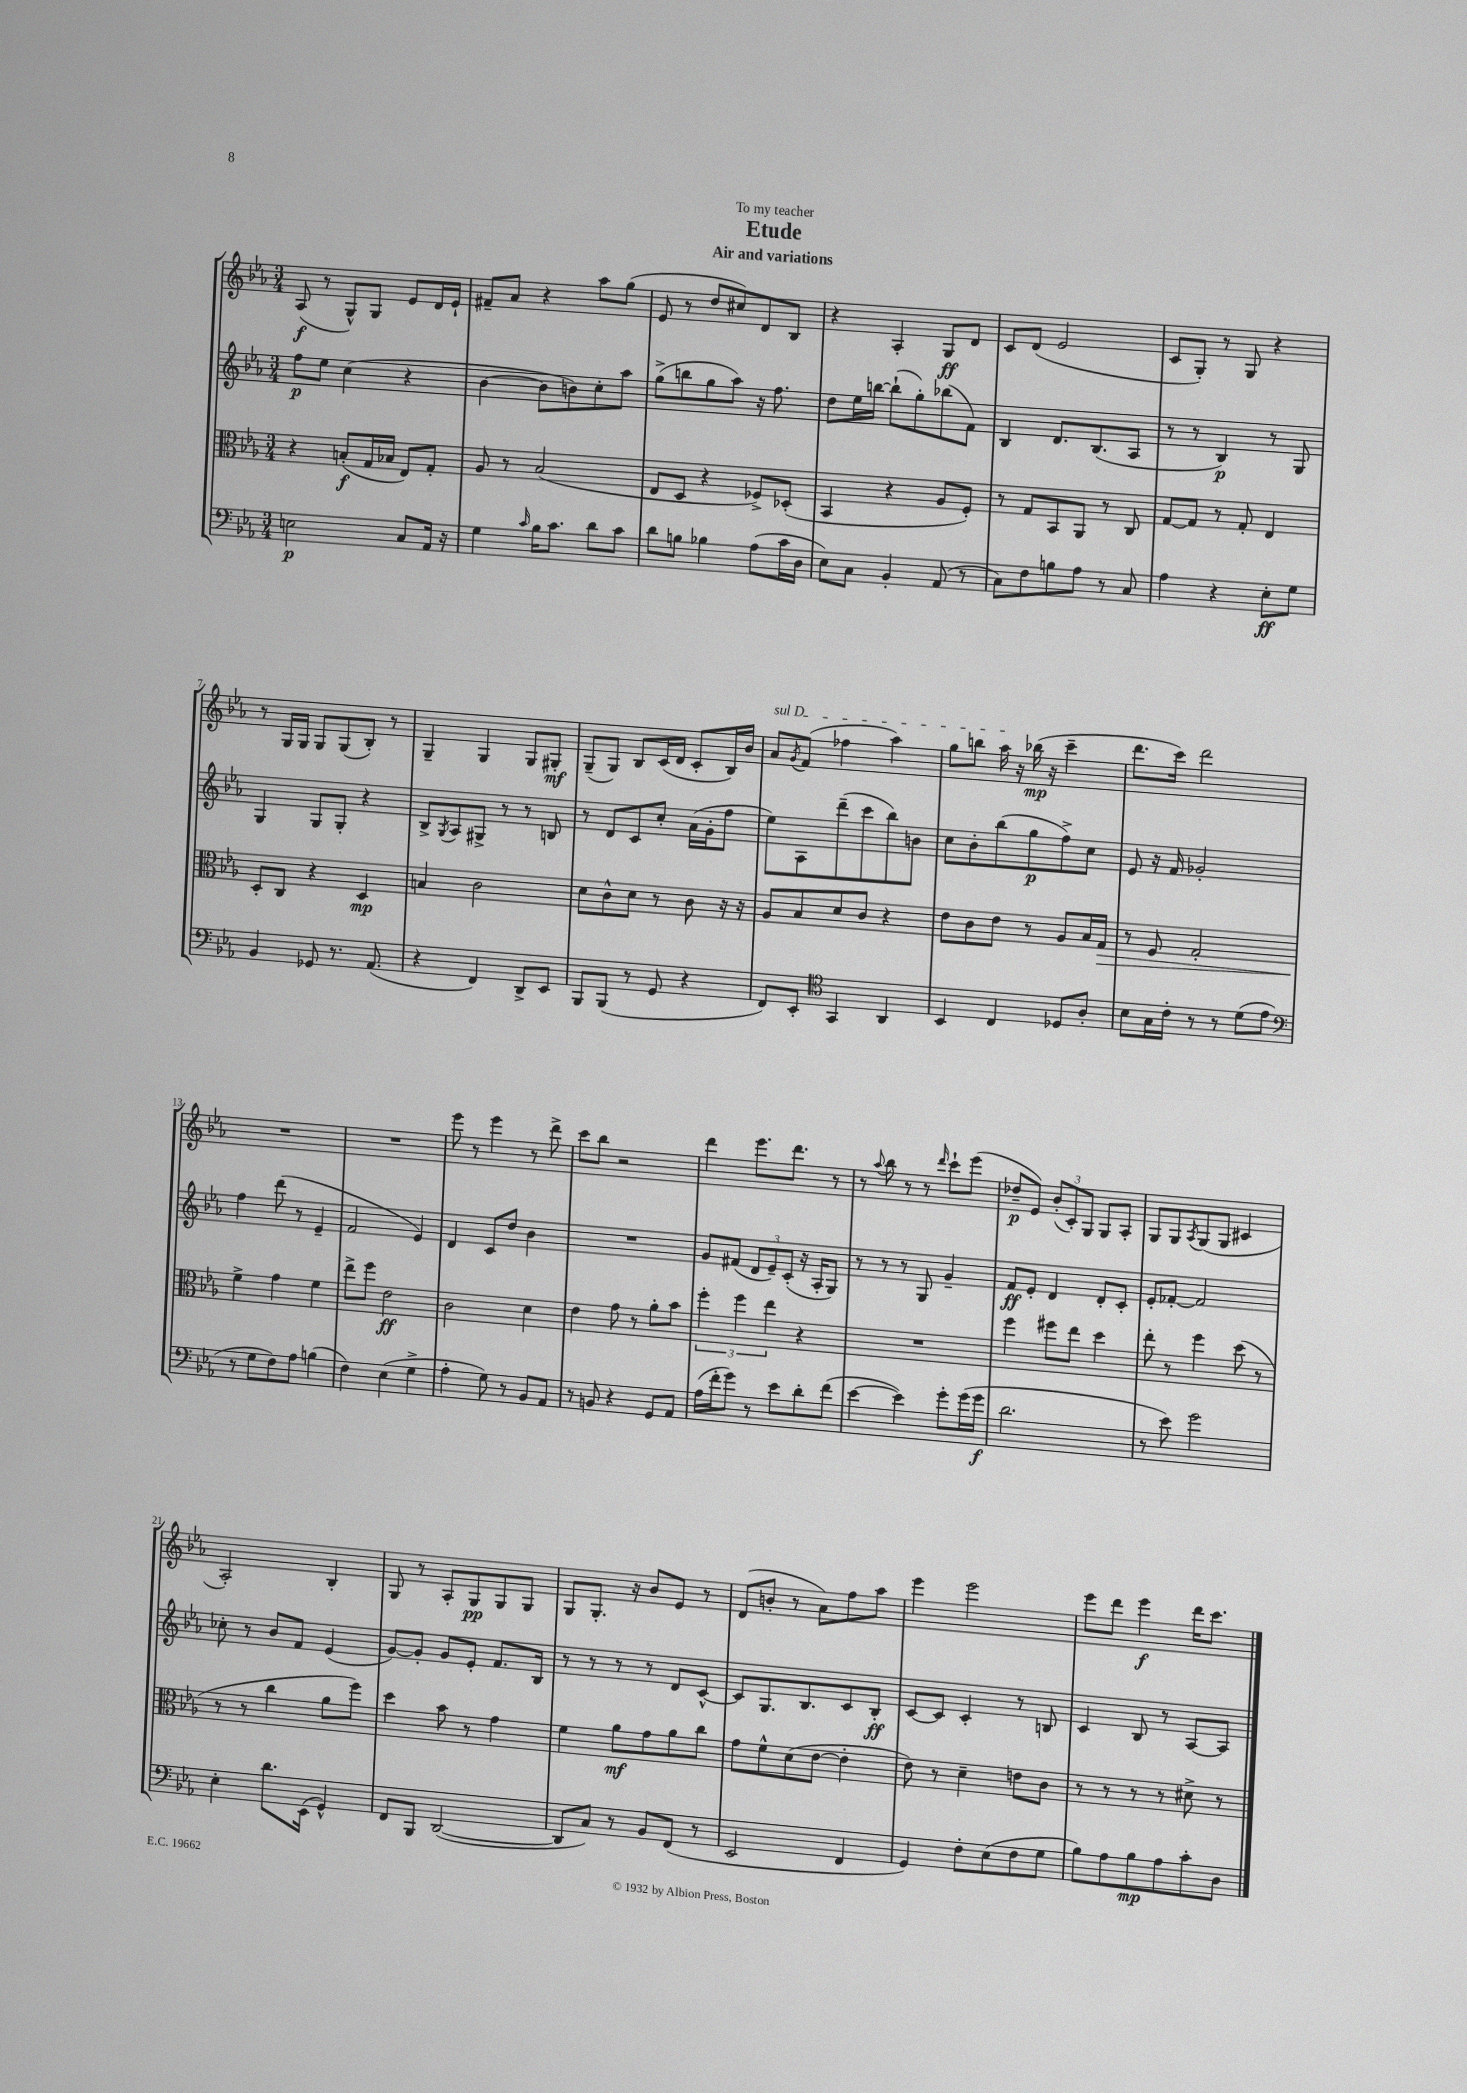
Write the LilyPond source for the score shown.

\header { title = "Etude" subtitle = "Air and variations" dedication = "To my teacher" }
<<
\new StaffGroup <<
\new Staff = "s0" {
    \clef treble \key ees \major \numericTimeSignature \time 3/4
    aes8\f( r8 g8-^) g8 ees'8 d'16 ees'16-! |
    fis'8-- aes'8 r4 aes''8 g''8( |
    ees'8 r8 d''8 cis''8) d'8 bes8 |
    r4 aes4-. g8\ff d'8 |
    c'8 d'8( ees'2 |
    c'8 g8-.) r8 g8 r4 |
    r8 g16 g16 g8 g8( bes8-.) r8 |
    g4-- g4 g8 gis8-.\mf |
    g8--( g8) bes8 c'16( d'16 c'8-. bes16) bes'16 |
    \once \override TextSpanner.bound-details.left.text = \markup { \italic "sul D" } aes'8\startTextSpan \acciaccatura { g'8 } f'8( fes''4 aes''4) |
    g''8 b''8 aes''16\stopTextSpan r16 bes''16\mp( r16 c'''4-- |
    d'''8. c'''16) d'''2 |
    R2. |
    R2. |
    ees'''8 r8 ees'''4 r8 d'''8-> |
    c'''8 bes''8 r2 |
    d'''4 ees'''8. d'''8. r8 |
    r8 \appoggiatura { aes''8 } bes''8 r8 r8 \grace { d'''16 } c'''8-! ees'''8( |
    des''8--\p ees'8) \tuplet 3/2 { bes'8-.( c'8-.) g8 } g8 aes8-. |
    g8 g8 \acciaccatura { aes8 } g8( g8 cis'4 |
    aes2-.) bes4-. |
    g8 r8 aes8-. g8\pp g8 g8 |
    g8 g8.-. r16 bes'8 ees'8 r8 |
    d'8( b'8-. r8 aes'8) f''8 aes''8 |
    ees'''4 ees'''2 |
    ees'''8 d'''8 ees'''4\f d'''16 c'''8. \bar "|." |
}
\new Staff = "s1" {
    \clef treble \key ees \major \numericTimeSignature \time 3/4
    f''8\p ees''8 c''4( r4 |
    bes'4~ bes'8 b'8) c''8-. aes''8 |
    g''8->( b''8 g''8 aes''8) r16 f''8. |
    d''8 ees''16 b''16~ b''8-!( g''8-.) bes''8( f'8) |
    bes4 d'8. bes8.( aes8 |
    r8 r8 bes4\p) r8 g8 |
    g4 g8 g8-. r4 |
    bes8-> \acciaccatura { g8 } aes8 gis8-> r8 r8 b8 |
    r8 d'8 c'8 c''8-. aes'16( g'16-. f''8 |
    ees''8) aes8 d'''8--( c'''8 bes''8) b'8 |
    c''8 bes'8-. bes''8( g''8\p f''8->) c''8 |
    ees'8 r16 f'16 ges'2-. |
    f''4 d'''8( r8 ees'4-- |
    f'2 ees'4) |
    d'4 c'8 d''8 bes'4 |
    R2. |
    g'8 fis'8( \tuplet 3/2 { d'8 ees'8--) c'8-.( } r16 aes16-. g8) |
    r8 r8 r8 g8 g'4-- |
    f'8\ff ees'8-. d'4 d'8-. c'8-. |
    ees'8-. fes'8~-. fes'2 |
    ces''8-. r8 bes'8 f'8 ees'4( |
    g'8~) g'8-. g'8 ees'8-. f'8. bes16 |
    r8 r8 r8 r8 d'8 c'8~-^ |
    c'8 g8. bes8. c'8 bes8-.\ff |
    c'8~ c'8 c'4-. r8 b8 |
    c'4 bes8 r8 aes8~ aes8 \bar "|." |
}
\new Staff = "s2" {
    \clef alto \key ees \major \numericTimeSignature \time 3/4
    r4 b8-.\f( g16 bes16 ees8) g8-. |
    aes8 r8 bes2( |
    ees8 d8 r4 fes8->) des8-.( |
    bes,4 r4 aes8 f8-.) |
    r8 g8 bes,8 aes,8 r8 c8 |
    g8~ g8 r8 g8-. ees4 |
    d8-. c8 r4 d4\mp |
    b4 c'2 |
    d'8 c'8-^ d'8 r8 c'8 r16 r16 |
    aes8 bes8 d'8 c'8 r4 |
    ees'8 c'8 ees'8 r8 aes8 bes16 g16\> |
    r8 f8 g2-. |
    f'4->\! g'4 f'4 |
    ees''8-> f''8 ees'2\ff |
    c'2 d'4 |
    ees'4 g'8 r8 aes'8-. bes'8 |
    \tuplet 3/2 { f''4-. f''4 ees''4 } r4 |
    R2. |
    f''4 fis''8 ees''8 d''4 |
    ees''8-. r8 f''4 d''8( r8 |
    r8 r8 c''4 aes'8 f''8) |
    d''4 bes'8 r8 g'4 |
    f'4 aes'8\mf g'8 aes'8 c''8 |
    g'8 f'8-^ d'8( ees'8~ ees'4-. |
    ees'8) r8 d'4-- e'8 c'8 |
    r8 r8 r8 r8 dis'8-> r8 \bar "|." |
}
\new Staff = "s3" {
    \clef bass \key ees \major \numericTimeSignature \time 3/4
    e2\p c8 aes,16 r16 |
    g4 \grace { c'16 } bes16 c'8. d'8 c'8 |
    d'8 b8 bes4 aes8( c'16 d16 |
    ees8) c8 bes,4-. aes,8( r8 |
    c8) f8 b8 aes8 r8 c8 |
    aes4 r4 ees8-.\ff g8 |
    bes,4 ges,8 r8. aes,8.( |
    r4 f,4) d,8-> ees,8 |
    bes,,8 bes,,8( r8 g,8 r4 |
    f,8) ees,8-. \clef tenor g,4 aes,4 |
    bes,4 c4 des8 aes8-. |
    bes8 g16 c'16-. r8 r8 d'8( ees'8 |
    \clef bass r8 g8 f8) aes8 b4( |
    f4) ees4( g4-> |
    aes4-. g8) r8 bes,8 aes,8 |
    r8 b,8 r4 g,8 aes,8 |
    aes16( f'16-. g'8) r8 ees'8 d'8-. f'8( |
    ees'4~ ees'4) g'8-. g'16( g'16\f |
    d'2. |
    r8 ees'8) g'2 |
    ees4-. d'8. ees,16( g,4-^) |
    f,8 bes,,8 d,2~( |
    d,8 c8) r8 bes,8 f,8( r8 |
    ees,2 f,4 |
    g,4) f8-. ees8( f8 g8 |
    bes8) aes8 bes8\mp aes8 c'8-. d8 \bar "|." |
}
>>
>>
